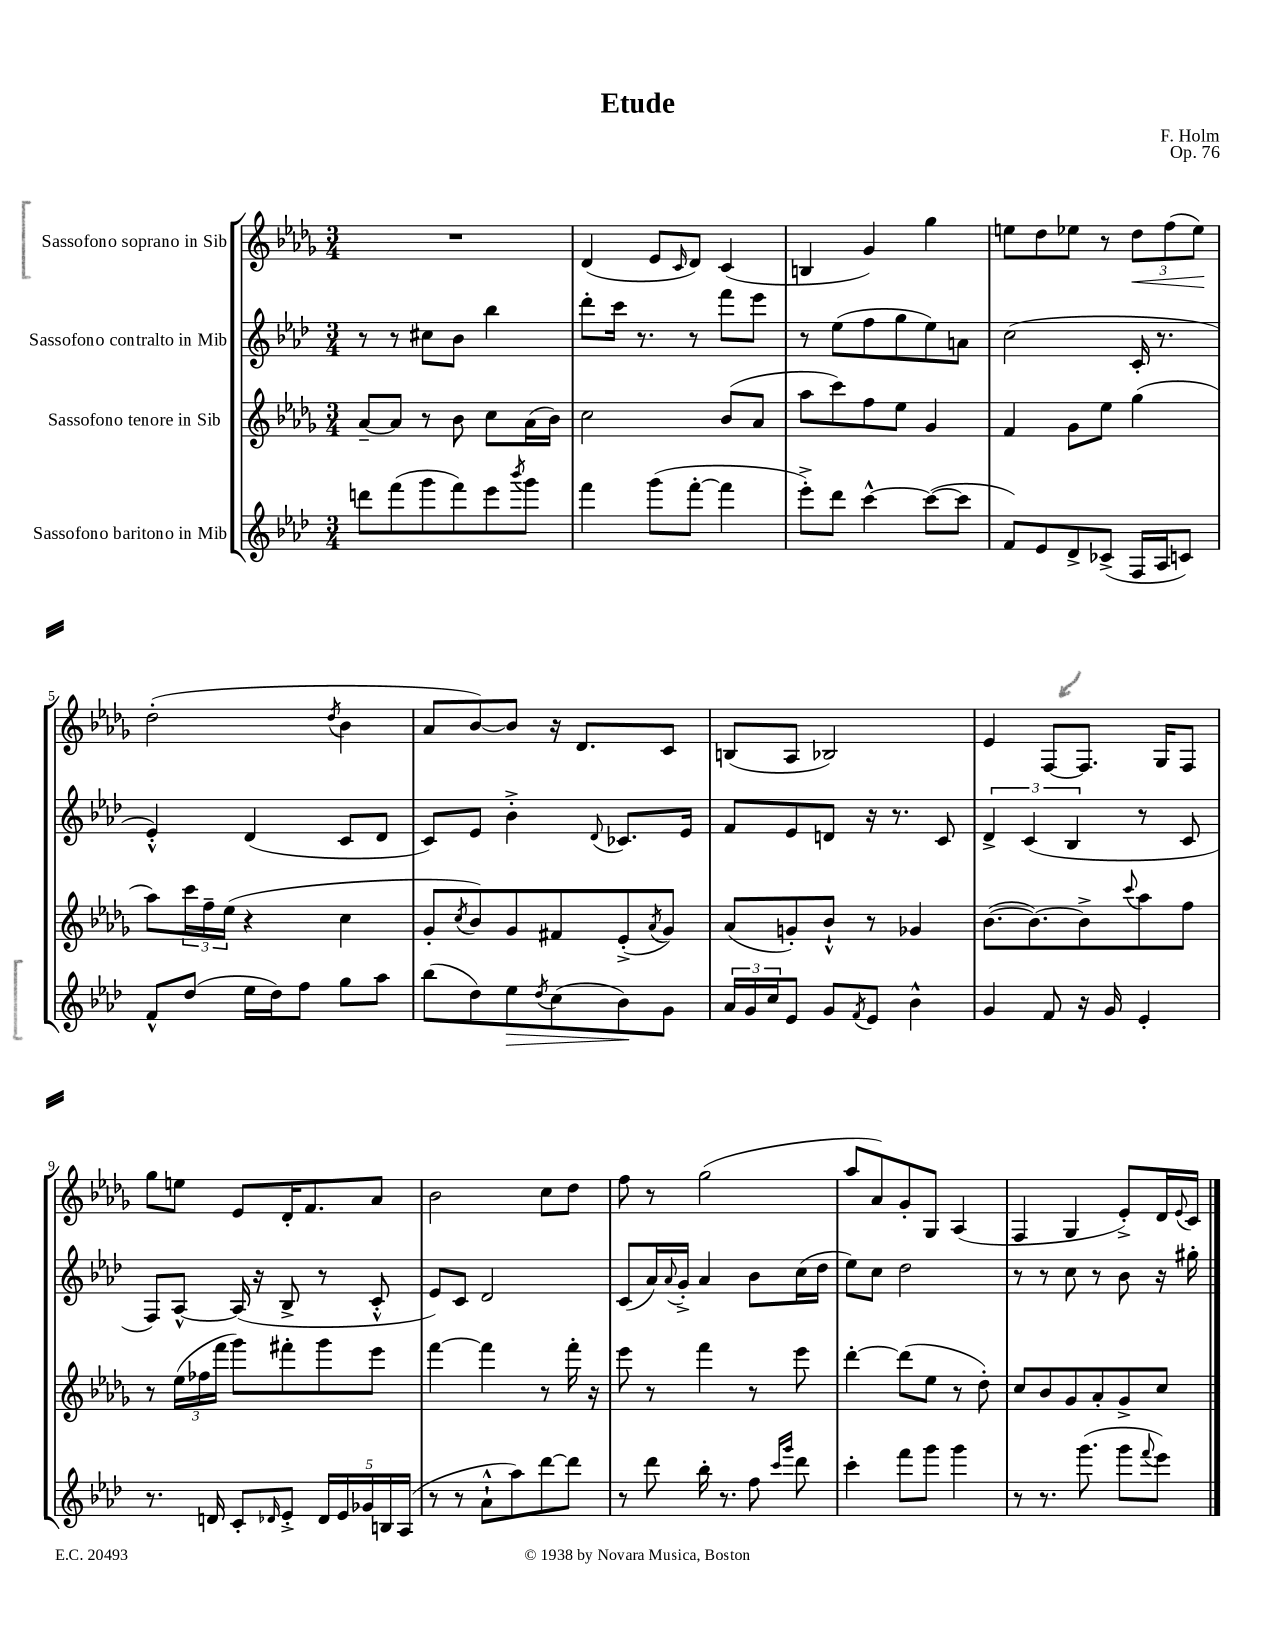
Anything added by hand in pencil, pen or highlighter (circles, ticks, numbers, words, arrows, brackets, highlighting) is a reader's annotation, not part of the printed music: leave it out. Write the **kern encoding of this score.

**kern	**dynam	**kern	**kern	**kern	**dynam
*part4	*part4	*part3	*part2	*part1	*part1
*staff4	*staff4	*staff3	*staff2	*staff1	*staff1
*I"Sassofono baritono in Mib	*	*I"Sassofono tenore in Sib	*I"Sassofono contralto in Mib	*I"Sassofono soprano in Sib	*
*clefG2	*	*clefG2	*clefG2	*clefG2	*
*k[b-e-a-d-]	*	*k[b-e-a-d-g-]	*k[b-e-a-d-]	*k[b-e-a-d-g-]	*
*M3/4	*	*M3/4	*M3/4	*M3/4	*
=1	=1	=1	=1	=1	=1
8dddn\L	.	[8a-~/L	8r	2.r	.
(8fff\	.	8a-/J]	8r	.	.
8ggg\	.	8r	8cc#X\L	.	.
8fff\)	.	8b-\	8b-\J	.	.
8eee-\	.	8cc\L	4bb-\	.	.
8qbbb-/	.	.	.	.	.
8ggg\J	.	(16a-\L	.	.	.
.	.	16b-\JJ)	.	.	.
=2	=2	=2	=2	=2	=2
4fff\	.	2cc\	8ddd-'\L	(4d-/	.
.	.	.	16ccc\Jk	.	.
.	.	.	8.r	.	.
(8ggg\L	.	.	.	8e-/L	.
.	.	.	.	16qqc/	.
[8fff'\J	.	.	8r	8d-/J)	.
4fff\]	.	(8b-/L	8fff\L	(4c/	.
.	.	8a-/J	8eee-\J	.	.
=3	=3	=3	=3	=3	=3
8eee-'^\L)	.	8aa-\L	8r	4Bn/	.
8ddd-\J	.	8ccc\)	(8ee-\L	.	.
[4ccc^^\	.	8ff\	8ff\	4g-/)	.
.	.	8ee-\J	8gg\	.	.
(8ccc\L_	.	4g-/	8ee-\)	4gg-\	.
8ccc\J]	.	.	8an\J	.	.
=4	=4	=4	=4	=4	=4
8f/L)	.	4f/	(2cc\	8een\L	.
8e-/	.	.	.	8dd-\	.
8d-^/	.	8g-\L	.	8ee-X\J	.
(8c-X^/J	.	8ee-\J	.	8r	.
!	!	!	!	!	!LO:HP:b
16F/LL	.	(4gg-\	16c'/	12dd-\L	<
16A-/J	.	.	8.r	.	.
.	.	.	.	(12ff\	.
8cn/J)	.	.	.	.	.
.	.	.	.	12ee-\J)	.
.	.	.	.	.	[
!!LO:LB:g=z
=5	=5	=5	=5	=5	=5
8f^^/L	.	8aa-\L)	4e-'^^/)	(2dd-'\	.
(8dd-/J	.	24ccc\L	.	.	.
.	.	24ff~\	.	.	.
.	.	(24ee-\JJ	.	.	.
16ee-\LL	.	4r	(4d-/	.	.
16dd-\J)	.	.	.	.	.
8ff\J	.	.	.	.	.
.	.	.	.	8qdd-/	.
8gg\L	.	4cc\	8c/L	4b-\	.
8aa-\J	.	.	8d-/J	.	.
=6	=6	=6	=6	=6	=6
(8bb-\L	.	8g-'/L	8c/L)	8a-/L	.
.	.	8qcc/	.	.	.
8dd-\)	.	8b-/)	8e-/J	[8b-/)	.
!	!LO:HP:b	!	!	!	!
8ee-\	>	8g-/	4b-'^\	8b-/J]	.
8qdd-/	.	.	.	.	.
(8cc\	.	8f#X/	.	16r	.
.	.	.	.	8.d-/L	.
.	.	.	8qqd-/	.	.
8b-\)	.	(8e-'^/	8.c-X/L	.	.
.	.	8qa-/	.	.	.
8g\J	]	8g-/J)	.	8c/J	.
.	.	.	16e-/Jk	.	.
=7	=7	=7	=7	=7	=7
24a-/LL	.	(8a-/L	8f/L	(8Bn/L	.
24g/	.	.	.	.	.
24cc/J	.	.	.	.	.
8e-/J	.	8gn'/)	8e-/	8A-/J	.
8g/L	.	8b-`^^/J	8dn/J	2B-X/)	.
8qf/	.	.	.	.	.
8e-/J	.	8r	16r	.	.
.	.	.	8.r	.	.
4b-^^\	.	4g-X/	.	.	.
.	.	.	8c/	.	.
=8	=8	=8	=8	=8	=8
4g/	.	([8.b-\L	6d-^/	4e-/	.
.	.	.	(6c/	.	.
.	.	8.b-\_)	.	.	.
8f/	.	.	.	[8F/L	.
.	.	.	6B-/	.	.
16r	.	8b-^\]	.	8.F/J]	.
16g/	.	.	.	.	.
.	.	8qqccc/	.	.	.
4e-'/	.	8aa-\	8r	.	.
.	.	.	.	16G-/KL	.
.	.	8ff\J	8c/	8F/J	.
!!LO:LB:g=z
=9	=9	=9	=9	=9	=9
8.r	.	8r	8F/L)	8gg-\L	.
.	.	(24ee-\LL	[8A-^^/J	8een\J	.
.	.	24ff-X\	.	.	.
16dn/	.	.	.	.	.
.	.	24fff\JJ	.	.	.
8c'/L	.	8ggg-\L)	(16A-/]	8e-/L	.
.	.	.	16r	.	.
16qqd-X/	.	.	.	.	.
8e-'^/J	.	8fff#X'\	8B-^/	16d-'/K	.
.	.	.	.	8.f/	.
20d-/LL	.	8ggg-\	8r	.	.
20e-/	.	.	.	.	.
20g-X/	.	.	.	.	.
.	.	8eee-\J	8c'^^/	8a-/J	.
20Bn/	.	.	.	.	.
(20A-/JJ	.	.	.	.	.
=10	=10	=10	=10	=10	=10
8r	.	[4fff\	8e-/L)	2b-\	.
8r	.	.	8c/J	.	.
8a-`^^\L	.	4fff\]	2d-/	.	.
8aa-\)	.	.	.	.	.
[8ddd-\	.	8r	.	8cc\L	.
8ddd-\J]	.	16fff'\	.	8dd-\J	.
.	.	16r	.	.	.
=11	=11	=11	=11	=11	=11
8r	.	8eee-\	(8c/L	8ff\	.
8ddd-\	.	8r	16a-/L)	8r	.
.	.	.	8qqa-/	.	.
.	.	.	16g'^/JJ	.	.
16bb-'\	.	4fff\	4a-/	(2gg-\	.
8.r	.	.	.	.	.
8ff\	.	8r	8b-\L	.	.
16qqccc/LL	.	.	.	.	.
16qqggg/JJ	.	.	.	.	.
8ddd-\	.	8eee-\	(16cc\L	.	.
.	.	.	16dd-\JJ	.	.
=12	=12	=12	=12	=12	=12
4ccc'\	.	[4ddd-'\	8ee-\L)	8aa-/L	.
.	.	.	8cc\J	8a-/)	.
8fff\L	.	(8ddd-\L]	2dd-\	8g-'/	.
8ggg\J	.	8ee-\J	.	8G-/J	.
4ggg\	.	8r	.	(4A-/	.
.	.	8dd-'\)	.	.	.
=13	=13	=13	=13	=13	=13
8r	.	8cc/L	8r	4F/	.
8.r	.	8b-/	8r	.	.
.	.	8g-/	8cc\	4G-/	.
(8.ggg\	.	.	.	.	.
.	.	8a-'/	8r	.	.
8ggg\L	.	8g-^/	8b-\	8e-'^/L)	.
8qqfff/	.	.	.	.	.
8eee-\J)	.	8cc/J	16r	16d-/L	.
.	.	.	.	8qqe-/	.
.	.	.	16gg#X'\	16c/JJ	.
==	==	==	==	==	==
*-	*-	*-	*-	*-	*-
